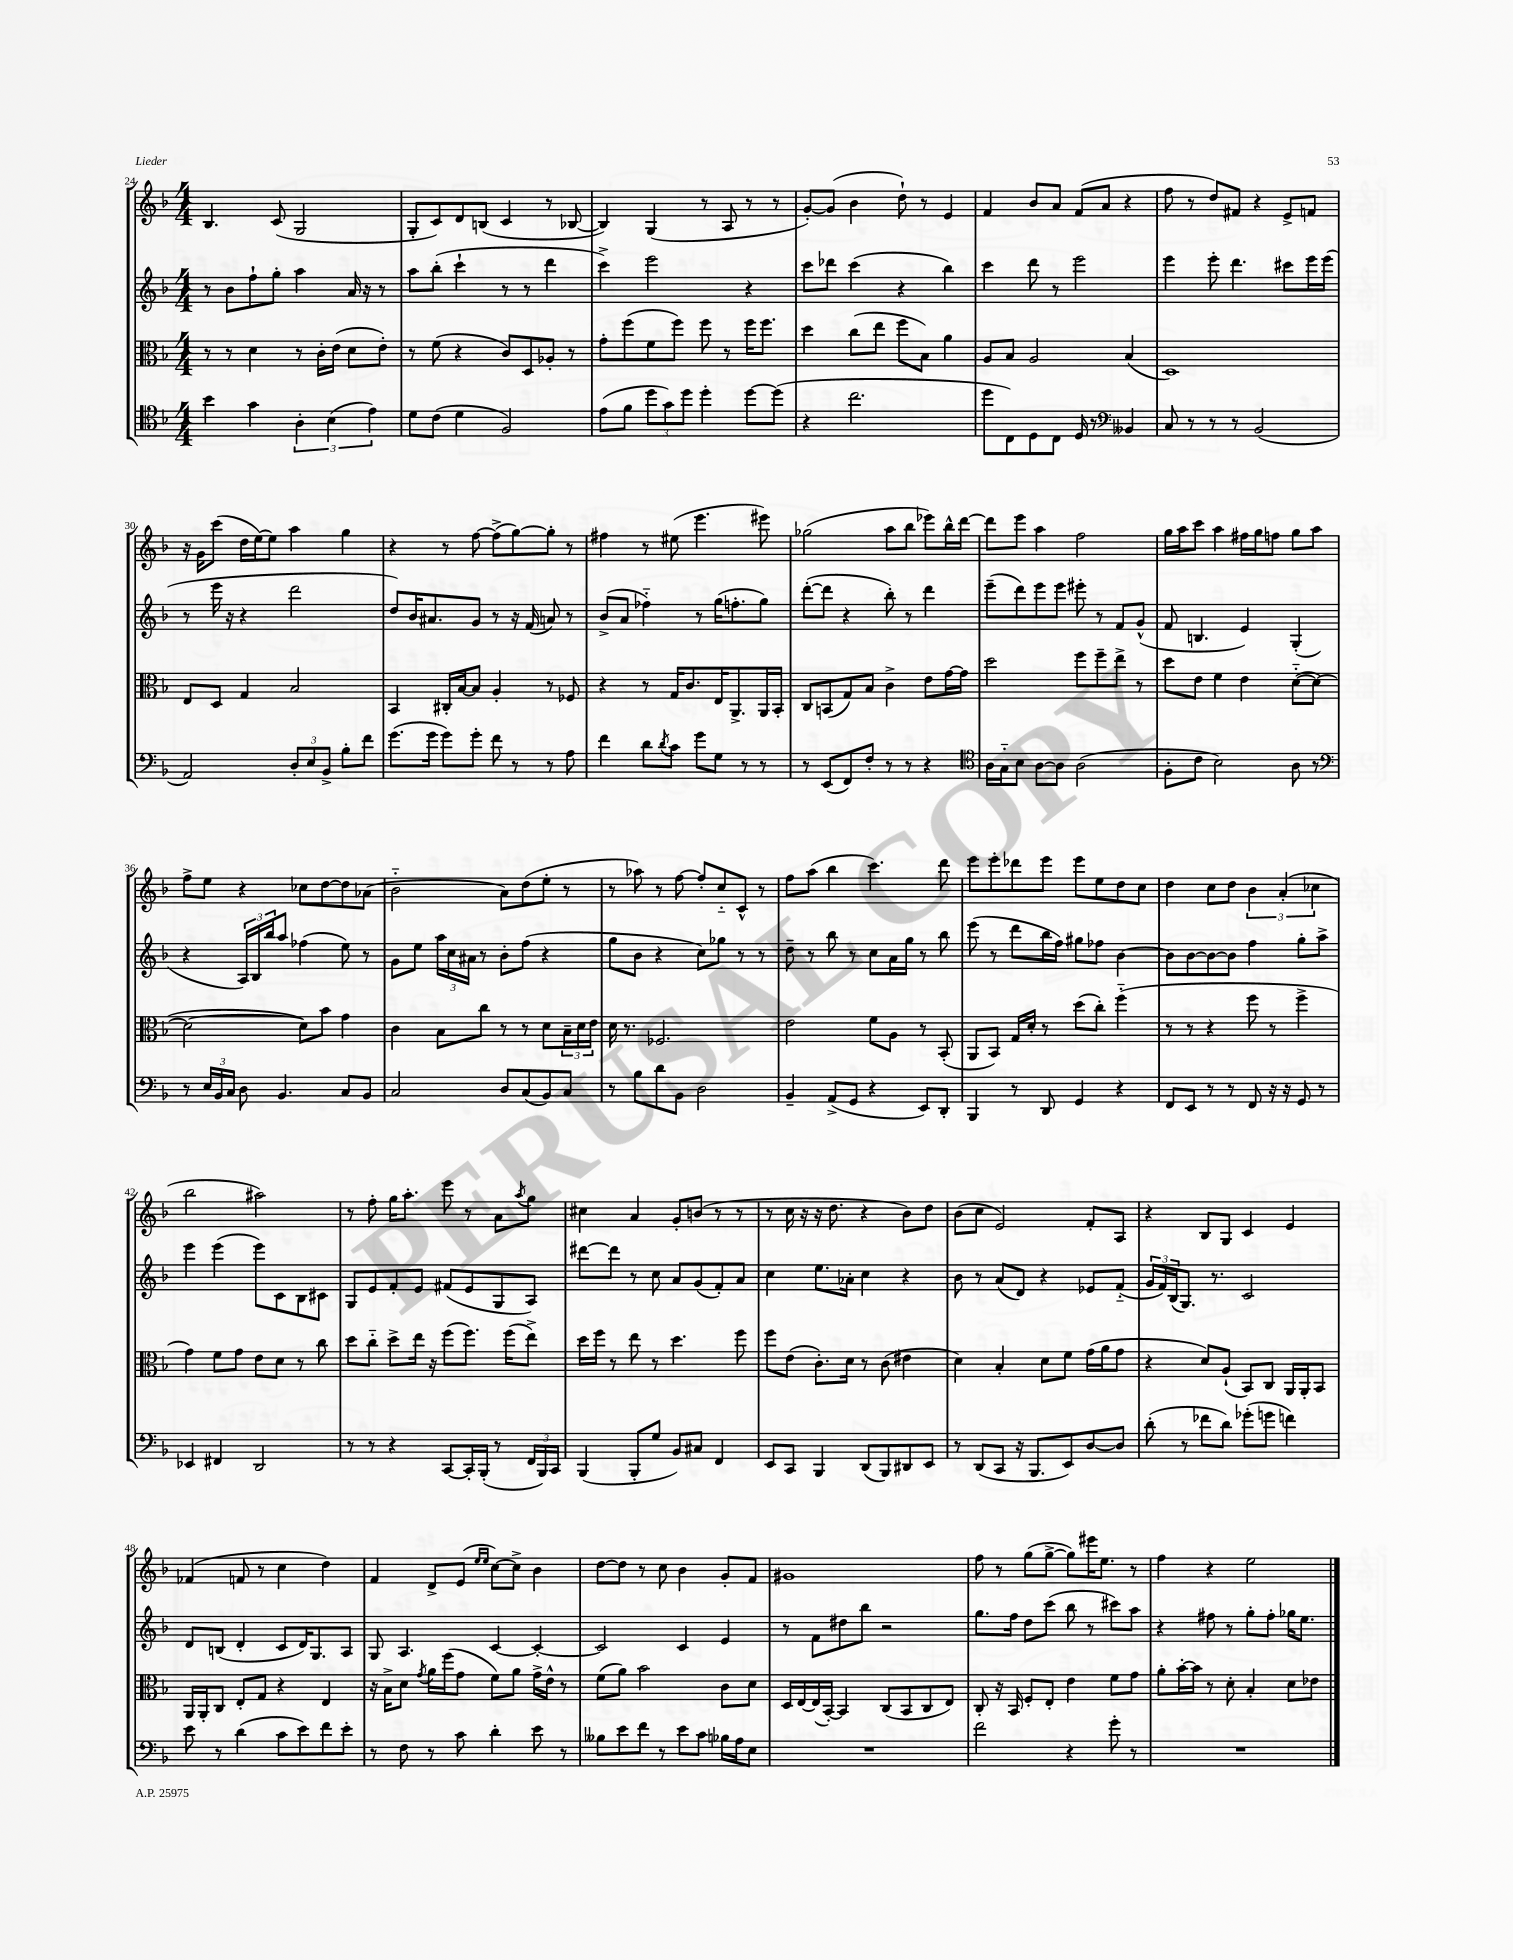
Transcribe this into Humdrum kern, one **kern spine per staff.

**kern	**kern	**kern	**kern
*staff4	*staff3	*staff2	*staff1
*clefC4	*clefC3	*clefG2	*clefG2
*k[b-]	*k[b-]	*k[b-]	*k[b-]
*M4/4	*M4/4	*M4/4	*M4/4
4b-	8r	8r	4.B-
.	8r	8b-	.
4g	4d	8ff`	.
.	.	8gg'	(8c
6A'	8r	4aa	2G
.	16c'	.	.
(6B-	.	.	.
.	(16e	.	.
.	8d	16a	.
.	.	16r	.
6e)	.	.	.
.	8e')	8r	.
=	=	=	=
8d	8r	8aa	8G'
(8c	(8f	(8bb-'	8c)
4d	4r	4ccc`	8d
.	.	.	(8B
2F)	8c)	8r	4c
.	8D	8r	.
.	8A-'	4ddd	8r
.	8r	.	[8B-
=	=	=	=
(8e	8g'	4ccc^)	4B-])
8f	(8ff	.	.
12dd	8f	2eee	(4G
12g)	.	.	.
.	8ff)	.	.
12dd	.	.	.
4dd'	8ff	.	8r
.	8r	.	8A
[8dd	16ff	4r	8r
.	8.ff	.	.
(8dd]	.	.	8r
=	=	=	=
4r	4dd	8ccc	[8g')
.	.	8ddd-	(8g]
2.cc	(8cc	(4ccc	4b-
.	8ee	.	.
.	8ff	4r	8dd`)
.	8B-)	.	8r
.	4a	4bb-)	4e
=	=	=	=
8dd	8A	4ccc	4f
8C)	8B-	.	.
8D	2A	8ddd	8b-
8C	.	8r	8a
16D	.	2eee	(8f
8.r	.	.	.
.	.	.	8a
*clefF4	*	*	*
4BB--	(4B-	.	4r
=	=	=	=
8C	1D)	4eee	8ff
8r	.	.	8r
8r	.	8eee'	8dd)
8r	.	4.ddd	8f#
(2BB-	.	.	4r
.	.	8ccc#	8e^
.	.	16eee	8f
.	.	(16eee	.
=	=	=	=
2AA)	8E	8r	16r
.	.	.	16g
.	8D	16eee	(8ccc
.	.	16r	.
.	4G	4r	16dd
.	.	.	[16ee)
.	.	.	8ee]
12D'	2B-	2ddd	4aa
12E	.	.	.
12BB-^	.	.	.
8B-'	.	.	4gg
8f	.	.	.
=	=	=	=
(8.g	4BB-	8dd)	4r
.	.	16b-	.
16g	.	8.a#	.
8g)	16C#'	.	8r
.	[16B-	.	.
8g'	8B-]	8g	[8ff
8f	4A'	8r	(8ff^]
8r	.	16r	[8gg)
.	.	(16f	.
8r	8r	8a)	8gg']
8A	8F-	8r	8r
=	=	=	=
4f	4r	(8b-^	4ff#
.	.	8a	.
8d	8r	4ff-'~)	8r
8qd	.	.	.
8c	16G	.	(8ee#
.	8.c	.	.
8g	.	8r	4.eee
8G	16E	(16gg	.
.	8.AA^	8.ff'	.
8r	.	.	.
8r	16AA	8gg)	8eee#)
.	16BB-'	.	.
=	=	=	=
8r	8C	([8ddd'	(2gg-
(8EE	(8BB	8ddd]	.
8FF)	8G)	4r	.
8F'	8B-	.	.
8r	4c^	8bb-')	8aa
8r	.	8r	8bb-
4r	8e	4ddd	8eee-)
.	[16g	.	16bb-^^
.	16g]	.	[16ddd
=	=	=	=
*clefC4	*	*	*
16A	2dd	(8eee~	8ddd]
16G'~	.	.	.
8B-	.	8ddd)	8eee
[8A	.	8eee	4aa
8A]	.	8eee	.
(2A	8ff	8eee#'	2ff
.	8ff~	8r	.
.	8ee^	8f	.
.	8r	(8g^^	.
=	=	=	=
8F'	8dd	8f	16gg
.	.	.	16aa
8c	8e	4.B	8ccc
2B-)	4f	.	4aa
.	4e	4e)	16ff#
.	.	.	16gg
.	.	.	8ff
8A	([8d'~	(4G'	8gg
8r	8d_	.	8aa
=	=	=	=
*clefF4	*	*	*
8r	2d_	4r	8ff^
24E	.	.	8ee
24BB-	.	.	.
24C	.	.	.
8D	.	24A)	4r
.	.	24B-	.
.	.	24bb-	.
4.BB-	.	8aa	.
.	8d])	(4ff-	8cc-
.	8b-	.	[8dd
8C	4g	8ee)	8dd]
8BB-	.	8r	(8a-
=	=	=	=
2C	4c	8g	2b-'~
.	.	8ee	.
.	8B-	24aa	.
.	.	24cc	.
.	.	24a#	.
.	8cc	8r	.
8D	8r	8b-'	8a)
(8C	8r	(8ff	(8dd
8BB-)	8d	4r	8ee'
8C	24B-~	.	8r
.	24d	.	.
.	24e	.	.
=	=	=	=
8r	16d	8gg	8r
.	8.r	.	.
8B-	.	8b-	8aa-)
8d	2.F-	4r	8r
8BB-	.	.	[8ff
2D	.	8cc)	8ff']
.	.	8gg-	8cc'~
.	.	8r	8c^^
.	.	8r	8r
=	=	=	=
4BB-~	2e	8dd~	8ff
.	.	8r	(8aa
(8AA^	.	8bb-	4bb-
8GG	.	8r	.
4r	8f	8cc	4.ccc)
.	8A	16a	.
.	.	16gg	.
8EE)	8r	8r	.
8DD'	(8BB-'	8bb-	8ddd
=	=	=	=
4BBB-	8AA	(8eee	8eee
.	8BB-)	8r	8eee'
8r	16G	8ddd	8ddd-
.	16d'	.	.
8DD	8r	16bb-	8eee
.	.	16ff)	.
4GG	(8dd	8gg#	8eee
.	8cc')	8ff-	8ee
4r	(4ff'~	[4b-	8dd
.	.	.	8cc
=	=	=	=
8FF	8r	8b-]	4dd
8EE	8r	[8b-	.
8r	4r	8b-_	8cc
8r	.	8b-]	8dd
8FF	8ff	4ff	6b-
16r	8r	.	.
.	.	.	(6a'
16r	.	.	.
8GG	4ff^	8gg'	.
.	.	.	6cc-
8r	.	8aa^	.
=	=	=	=
4EE-	4g)	4eee	2bb-
4FF#	8f	(4eee	.
.	8g	.	.
2DD	8e	8eee)	2aa#)
.	8d	8c	.
.	8r	8B-	.
.	8cc	8c#	.
=	=	=	=
8r	8dd	8G	8r
8r	8cc'~	8e	8ff'
4r	8dd^	8f'	16gg
.	.	.	8.aa'
.	16ee	8e	.
.	16r	.	.
[8CC	(8ff	(8f#	8eee
16CC']	8.ff)	8e	8r
(16BBB-'	.	.	.
8r	.	8G	8a
.	(16ff	.	.
.	.	.	8qaa
24FF	8ee^)	8A)	8gg
24BBB-)	.	.	.
24CC	.	.	.
=	=	=	=
(4BBB-	16dd	[8ddd#	4cc#
.	16ff	.	.
.	8r	8ddd#]	.
8BBB-'	8ee	8r	4a
8G	8r	8cc	.
8BB-)	4.dd	8a	8g'
8C#	.	(8g	(8b
4FF	.	8f')	8r
.	8ff	8a	8r
=	=	=	=
8EE	8ff	4cc	8r
8CC	(8e	.	16cc
.	.	.	16r
4BBB-	8.c')	8.ee	16r
.	.	.	8.dd
.	16d	16a-'	.
(8DD	8r	4cc	4r
8BBB-)	(8c	.	.
8DD#	4e#	4r	8b-)
8EE	.	.	8dd
=	=	=	=
8r	4d)	8b-	(8b-
(8DD	.	8r	8cc
8CC	4B-'	(8a	2e)
16r	.	8d)	.
8.BBB-	.	.	.
.	8d	4r	.
8EE)	8f	.	.
[8D	(16g	8e-	8f'
.	16a	.	.
8D]	8g	(8f'~	8A
=	=	=	=
(8d'	4r	24g	4r
.	.	24f)	.
.	.	(24B-	.
8r	.	8.G)	.
8f-	8d)	.	8B-
.	.	8.r	.
8d)	(8A`	.	8G
(8g-'	8BB-)	2c	4c
8g	8C	.	.
4f)	16AA	.	4e
.	16AA'	.	.
.	8BB-	.	.
=	=	=	=
8e	16AA	8d	(4f-
.	16AA'	.	.
8r	8C	(8B	.
(4d	8E'	4d'	8f
.	8G	.	8r
8c	4r	8c	4cc
8e)	.	16d)	.
.	.	8.G	.
8f	4E	.	4dd)
8e'	.	8A	.
=	=	=	=
8r	16r	8G	4f
.	16B-^	.	.
8F	8d	4.A	.
.	8qg	.	.
8r	16a	.	8d^
.	(16ff	.	.
8c	8g	.	(8e
.	.	.	16qqee
.	.	.	16qqee
4d'	8f)	[4c	[8cc)
.	8a	.	8cc^]
8e	16g^	4c'_	4b-
.	16e^^	.	.
8r	8r	.	.
=	=	=	=
8B--	(8f	2c]	[8dd
8e	8a)	.	8dd]
8f	2b-	.	8r
8r	.	.	8cc
8e	.	4c	4b-
8c	.	.	.
16B-	8c	4e	8g'
16A	.	.	.
8E	8d	.	8f
=	=	=	=
1r	16D	8r	1g#
.	[16E	.	.
.	(16E]	8f	.
.	[16BB-')	.	.
.	4BB-]	8dd#	.
.	.	8bb-	.
.	(8C	2r	.
.	8BB-	.	.
.	8C	.	.
.	8E)	.	.
=	=	=	=
2f	8C'	8.gg	8ff
.	16r	.	8r
.	16BB-	16ff	.
.	8F'	8dd	(8gg
.	8E'	(8ccc	[8gg^
4r	4e	8bb-	8gg])
.	.	8r	16eee#
.	.	.	8.ee
8g'	8f	8ccc#)	.
8r	8g	8aa	8r
=	=	=	=
1r	8a'	4r	4ff
.	[16b-'	.	.
.	16b-]	.	.
.	8r	8ff#	4r
.	8d'	8r	.
.	4B-'	8gg'	2ee
.	.	8ff#'	.
.	8d	16gg-	.
.	.	8.ee	.
.	8e-	.	.
==	==	==	==
*-	*-	*-	*-
